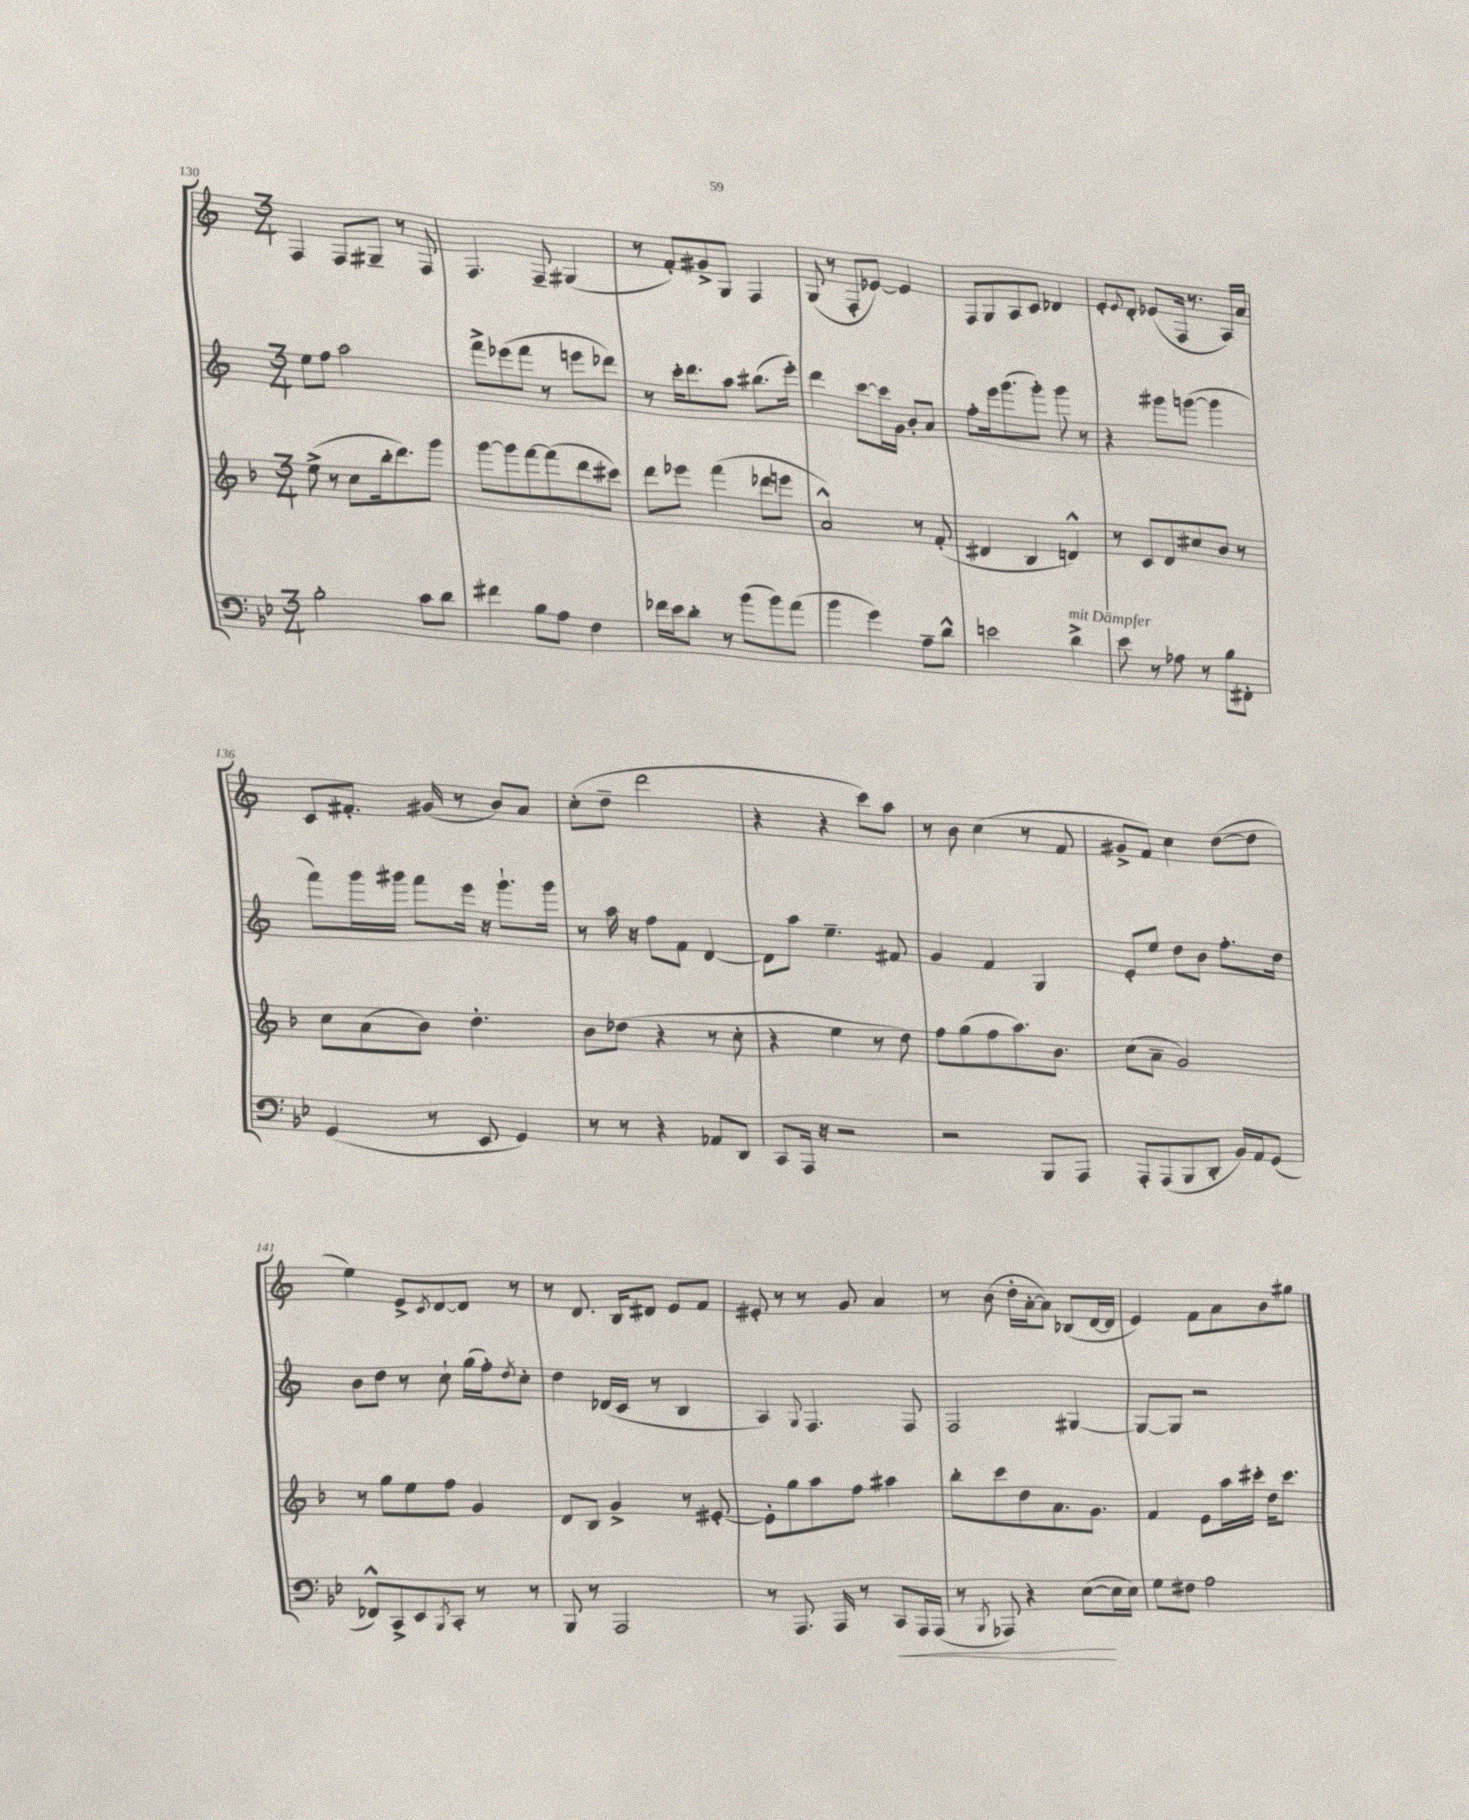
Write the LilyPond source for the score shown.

<<
\new StaffGroup <<
\new Staff = "s0" {
    \clef treble \key c \major \numericTimeSignature \time 3/4
    f4 f8 gis8-- r8 f8 |
    f4. f8-- gis4( |
    r8 f'8-.) gis'8-> g8 f4 |
    g8( r8 f8-. ees'8~) ees'4 |
    f8 g8 a8 c'8 des'4 |
    e'8-. \appoggiatura { e'8 } d'8-. ees'8( f16 r8. a16) a'16 |
    c'8 fis'8.-. gis'16( r8 b'8) a'8 |
    c''8-.( d''8-- d'''2 |
    r4 r4 c'''8) a''8 |
    r8 b'8 c''4( r8 f'8 |
    gis'8-> f'8) c''4 d''8~( d''8 |
    e''4) e'8-> \acciaccatura { c'8 } d'8~ d'8 r8 |
    r8 d'8. b16 dis'8 e'8 f'8 |
    eis'8-. r8 r8 g'8 a'4 |
    r8 b'8( d''16-. a'16~-. a'8) bes8( d'16~ d'16 |
    e'4) f'8 a'8 b'8 gis''8 \bar "|." |
}
\new Staff = "s1" {
    \clef treble \key c \major \numericTimeSignature \time 3/4
    e''8 f''8 a''2 |
    f'''8-> ees'''8( f'''8 r8 e'''8 des'''8) |
    r8 c'''16-. d'''8. a''8 bis''8.( e'''16-.) |
    d'''4 c'''8~ c'''16 g'16 b'8-. a'8 |
    f''8-. e'''16 g'''8.( g'''8-.) g'''8 r8 |
    r4 gis'''8 g'''8~( g'''4 |
    f'''8) g'''16 gis'''16 f'''8 e'''16 r16 gis'''8.-! gis'''16 |
    r8 a''16 r16 f''8 f'8 d'4~ |
    d'8 a''8 e''4.-- fis'8 |
    g'4 f'4 g4 |
    e'8-. e''8 d''8 b'8 f''8.-. d''16 |
    b'8 d''8 r8 c''8-! g''16( f''16-.) \acciaccatura { d''8 } c''8-. |
    d''4 des'16( c'16 r8 b4 |
    a4) \appoggiatura { g8 } f4. f8 |
    f2 gis4~ |
    gis8~ gis8 r2 \bar "|." |
}
\new Staff = "s2" {
    \clef treble \key f \major \numericTimeSignature \time 3/4
    e''8->( r8 c''8 bes''16-. d'''8.) g'''8 |
    g'''8~ g'''8 f'''8~ f'''8( d'''8 cis'''8) |
    d'''8 ees'''8 f'''4( des'''8 e'''8 |
    a'2-^) r8 f'8-.( |
    dis'4 bes4 d'4-^) |
    r8 c'8 d'8 cis''8 bes'8 r8 |
    c''8 a'8( bes'8) d''4.-. |
    bes'8 des''8( r4 r8 c''8-. |
    r4 e''4 r8 d''8) |
    f''8 g''8( f''8 a''8.) bes'8. |
    c''8( a'8-- g'2) |
    r8 g''8 e''8 f''8 g'4 |
    d'8 bes8 g'4-> r8 eis'8~-. |
    eis'8-. g''8 a''8 f''8 ais''4 |
    bes''8-. c'''8 d''8 a'8. g'8. |
    f'4 e'8 a''16 cis'''16-. d''16 cis'''8. \bar "|." |
}
\new Staff = "s3" {
    \clef bass \key bes \major \numericTimeSignature \time 3/4
    bes2-. c'8 d'8 |
    fis'4 bes8 a8 f4 |
    fes'16 ees'16 d'8-. r8 bes'8( bes'8) a'8( |
    bes'4 g'4) a8-- d'8-^ |
    e'2 d'4->^\markup { \italic "mit Dämpfer" } |
    ees'8 r8 aes8 r8 bes8 fis,8-. |
    g,4( r8 ees,8 g,4) |
    r8 r8 r4 aes,8 d,8 |
    c,8 a,,16 r16 r2 |
    r2 bes,,8 a,,8 |
    a,,8-. a,,8( bes,,8 d,8-. bes,16) a,16 g,8( |
    fes,8-^) c,8-> ees,8 \acciaccatura { bes,,8 } c,8-. r8 r8 |
    bes,,8 r8 a,,2 |
    r8 a,,8. a,,16 r8 c,8\< a,,16 a,,16( |
    r8 \acciaccatura { bes,,8 } aes,,8) r4 ees8~\!( ees16 ees16) |
    g8 fis8 a2 \bar "|." |
}
>>
>>
\layout { \context { \Score currentBarNumber = #130 } }
